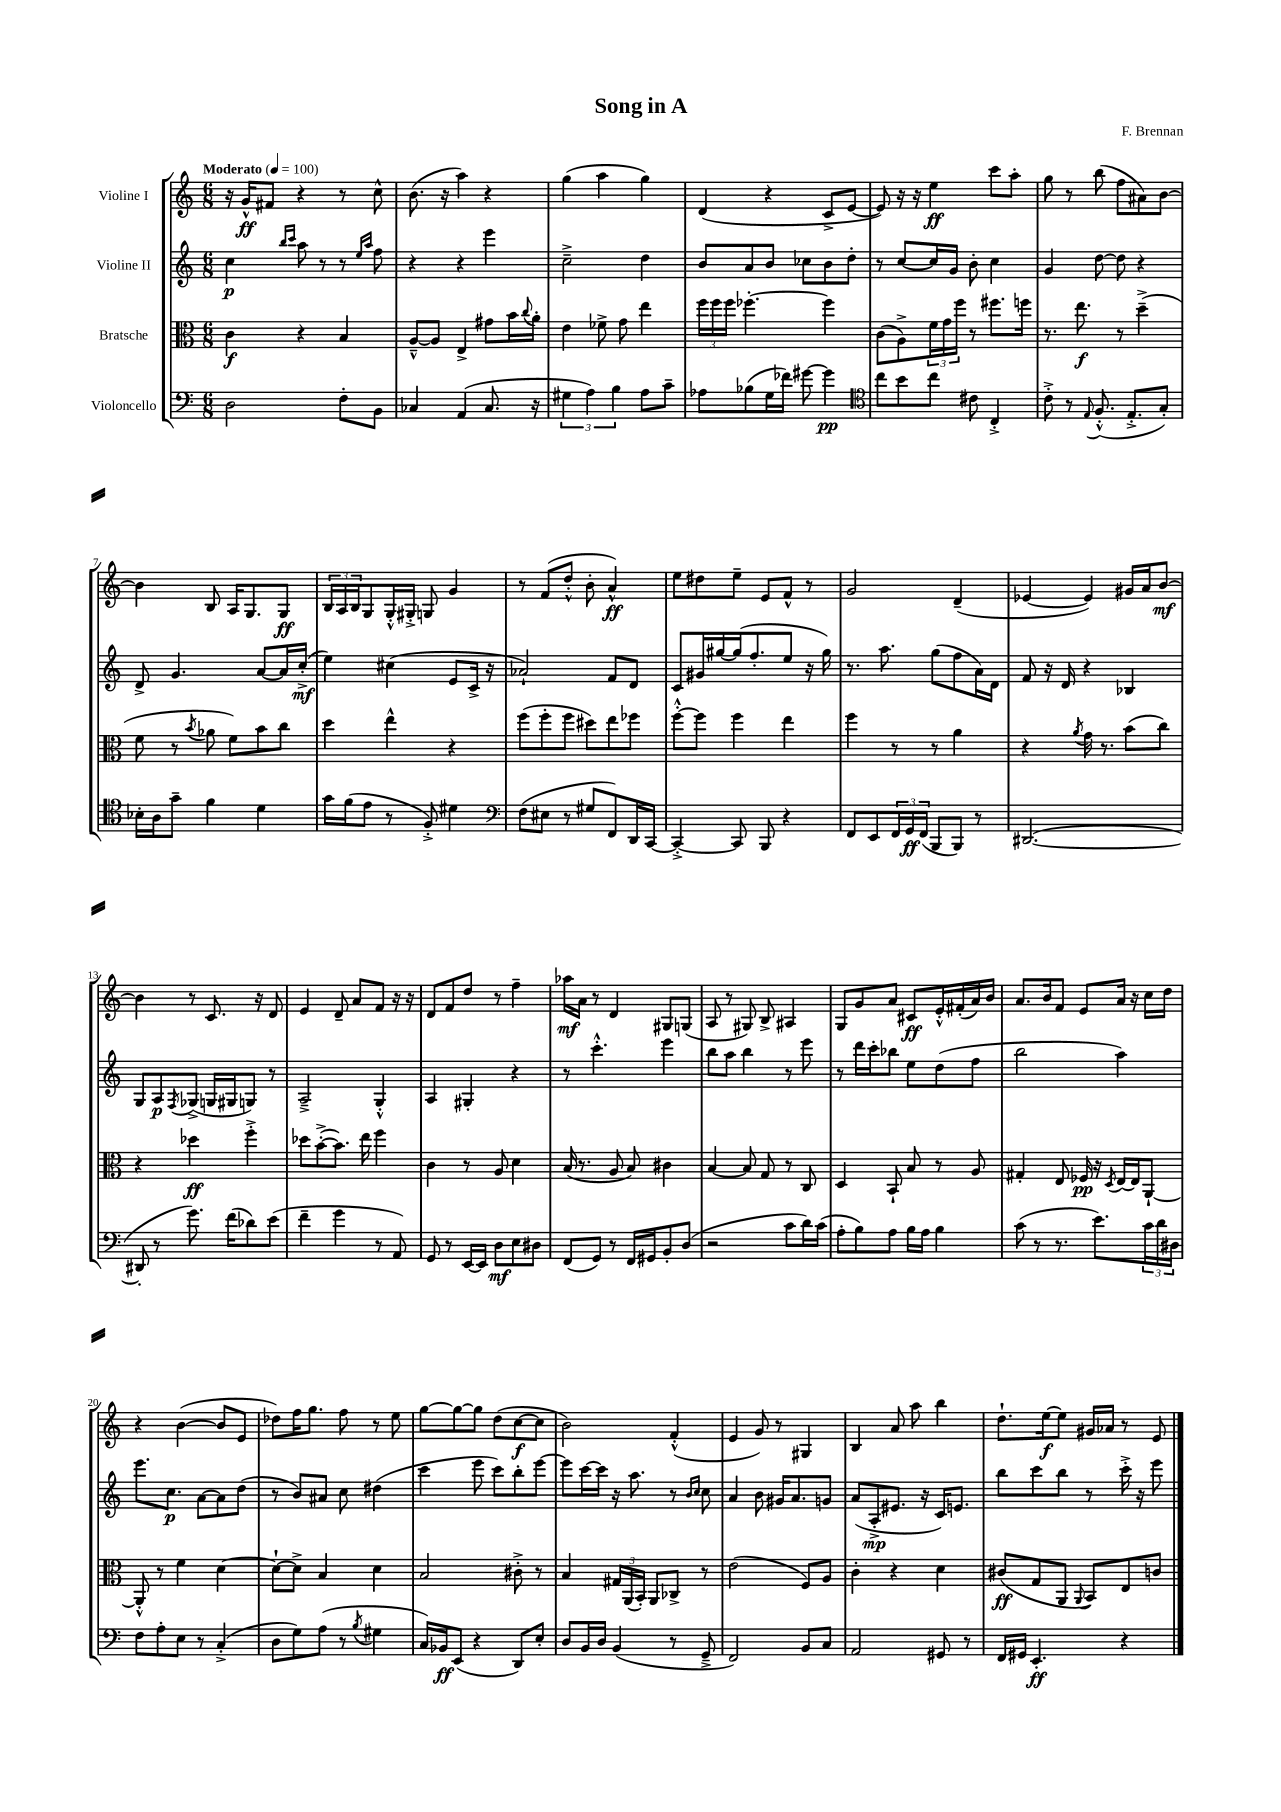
\header { title = "Song in A" composer = "F. Brennan" }
<<
\new StaffGroup <<
\new Staff = "s0" \with { instrumentName = "Violine I" } {
    \clef treble \key c \major \numericTimeSignature \time 6/8 \tempo "Moderato" 4 = 100
    r16 g'16-^\ff fis'8 r4 r8 c''8-^ |
    b'8.( r16 a''4) r4 |
    g''4( a''4 g''4) |
    d'4( r4 c'8-> e'8~ |
    e'8) r16 r16 e''4\ff c'''8 a''8-. |
    g''8 r8 b''8( f''8 ais'8) b'8~ |
    b'4 b8 a16 g8. g8\ff |
    \tuplet 3/2 { b16 a16 b16 } g8 g16-.-^ gis16-.-> g8 g'4 |
    r8 f'8( d''8-.-^ b'8-. a'4-^\ff) |
    e''8 dis''8 e''8-- e'8 f'8-^ r8 |
    g'2 d'4--( |
    ees'4~ ees'4) gis'16 a'16 b'8~\mf |
    b'4 r8 c'8. r16 d'8 |
    e'4 d'8-- a'8 f'8 r16 r16 |
    d'8 f'8 d''8 r8 f''4-- |
    aes''16\mf a'16 r8 d'4 gis8 g8( |
    a8 r8 gis8) b8-> ais4 |
    g8 g'8 a'8 cis'8\ff e'16-.-^ fis'16-.( a'16) b'16 |
    a'8. b'16 f'8 e'8 a'16 r16 c''16 d''16 |
    r4 b'4~( b'8 e'8 |
    des''8) f''16 g''8. f''8 r8 e''8 |
    g''8~ g''8~ g''8 d''8( c''8~\f c''8 |
    b'2) f'4-.-^( |
    e'4 g'8) r8 gis4 |
    b4 a'8 a''8 b''4 |
    d''8.-! e''16~\f e''8 gis'16 aes'16 r8 e'8 \bar "|." |
}
\new Staff = "s1" \with { instrumentName = "Violine II" } {
    \clef treble \key c \major \numericTimeSignature \time 6/8
    c''4\p \grace { b''16 c'''16 } a''8 r8 r8 \grace { e''16 a''16 } f''8 |
    r4 r4 e'''4 |
    c''2---> d''4 |
    b'8 a'8 b'8 ces''8 b'8 d''8-. |
    r8 c''8~ c''16 g'16 b'8-. c''4 |
    g'4 d''8~ d''8 r4 |
    d'8-> g'4. a'8~ a'16 c''16-.->\mf( |
    e''4) cis''4( e'8 c'16-> r16 |
    aes'2-!) f'8 d'8 |
    c'8 gis'16 gis''16~ gis''16( f''8.-. e''8 r16 gis''16) |
    r8. a''8. g''8( f''8 a'16) d'16 |
    f'8 r16 d'16 r4 bes4 |
    g8 a8\p \acciaccatura { f8 } ges8->( g16 gis16 g8) r8 |
    a2---> g4-.-^ |
    a4 gis4-. r4 |
    r8 c'''4.-.-^ e'''4 |
    b''8 a''8 b''4 r8 e'''8 |
    r8 d'''16 c'''16-. bes''8 e''8 d''8( f''8 |
    b''2 a''4) |
    e'''8. c''8.\p a'8~ a'8 d''8( |
    r8 b'8) ais'8 c''8 dis''4( |
    c'''4 e'''8 c'''8) b''8-. e'''8~ |
    e'''8 c'''16~ c'''16 r16 a''8. r8 \grace { b'16 c''16 } c''8 |
    a'4 b'8 gis'16 a'8. g'8 |
    a'8( a8-.->\mp eis'8. r16 c'16) e'8. |
    b''8 c'''8 b''8 r8 c'''16-.-> r16 e'''8 \bar "|." |
}
\new Staff = "s2" \with { instrumentName = "Bratsche" } {
    \clef alto \key c \major \numericTimeSignature \time 6/8
    c'4\f r4 b4 |
    a8~---^ a8 e4-> gis'8 b'16 \appoggiatura { c''8 } a'16-. |
    e'4 fes'8-> g'8 e''4 |
    \tuplet 3/2 { f''16 f''16 f''16 } fes''4.~-. fes''4 |
    c'8( a8->) \tuplet 3/2 { f'16 g'16 f''16 } r8 fis''8. f''16 |
    r8. e''8.\f r8 d''4--->( |
    f'8 r8 \acciaccatura { b'8 } aes'8 f'8) b'8 c''8 |
    d''4 e''4-^ r4 |
    f''8( f''8-. f''8 dis''8) e''8 fes''8 |
    f''8~-.-^ f''8 f''4 e''4 |
    f''4 r8 r8 a'4 |
    r4 \acciaccatura { a'8 } g'16 r8. b'8( c''8) |
    r4 des''4\ff f''4-.-> |
    des''8 b'8~-.->( b'8.) e''16 f''4 |
    c'4 r8 a8 d'4 |
    b16( r8. a8 b8) cis'4 |
    b4~ b8 g8 r8 c8 |
    d4 b,8-! b8 r8 a8 |
    gis4-. e8 fes16\pp r16 \acciaccatura { d8 } e16~ e16 a,8~-! |
    a,8-.-^ r8 f'4 d'4~ |
    d'8~-! d'8-> b4 d'4 |
    b2 cis'8-.-> r8 |
    b4 \tuplet 3/2 { gis16 a,16( b,16-.) } a,8 ces8-> r8 |
    e'2( f8) a8 |
    c'4-. r4 d'4 |
    cis'8\ff( g8 a,8 \appoggiatura { a,8 } b,8) e8 c'8 \bar "|." |
}
\new Staff = "s3" \with { instrumentName = "Violoncello" } {
    \clef bass \key c \major \numericTimeSignature \time 6/8
    d2 f8-. b,8 |
    ces4 a,4( ces8. r16 |
    \tuplet 3/2 { gis4 a4) b4 } a8 c'8-- |
    aes8 bes8( g16 fes'16) gis'8~ gis'4\pp |
    \clef tenor c''8 b'8 c''8 cis'8 c4-.-> |
    c'8-.-> r8 \appoggiatura { e8 } f8.-.-^( e8.-.-> g8-.) |
    bes16-. a16 g'8-- f'4 d'4 |
    g'16 f'16( e'8 r8 f8-.->) dis'4 |
    \clef bass f8( eis8 r8 gis8 f,8) d,16 c,16~ |
    c,4~-.-> c,8 b,,8 r4 |
    f,8 e,8 \tuplet 3/2 { f,16 g,16\ff f,16( } b,,8 b,,8) r8 |
    dis,2.~( |
    dis,8-. r8 g'8.) f'16( des'8) e'8( |
    f'4-- g'4 r8 a,8) |
    g,8 r8 e,16~ e,16 d8\mf e8 dis8 |
    f,8( g,8) r8 f,16 gis,16 b,8-. d8( |
    r2 c'8 d'16) c'16( |
    a8-. b8) a8 b16 a16 b4 |
    c'8( r8 r8. e'8.) \tuplet 3/2 { c'16 d'16 dis16 } |
    f8 a8-. e8 r8 c4-.->( |
    d8 g8) a8( r8 \acciaccatura { b8 } gis4 |
    c16) bes,16\ff e,8( r4 d,8) e8-. |
    d8 b,16 d16 b,4( r8 g,8---> |
    f,2) b,8 c8 |
    a,2 gis,8 r8 |
    f,16 gis,16 e,4.-.\ff r4 \bar "|." |
}
>>
>>
